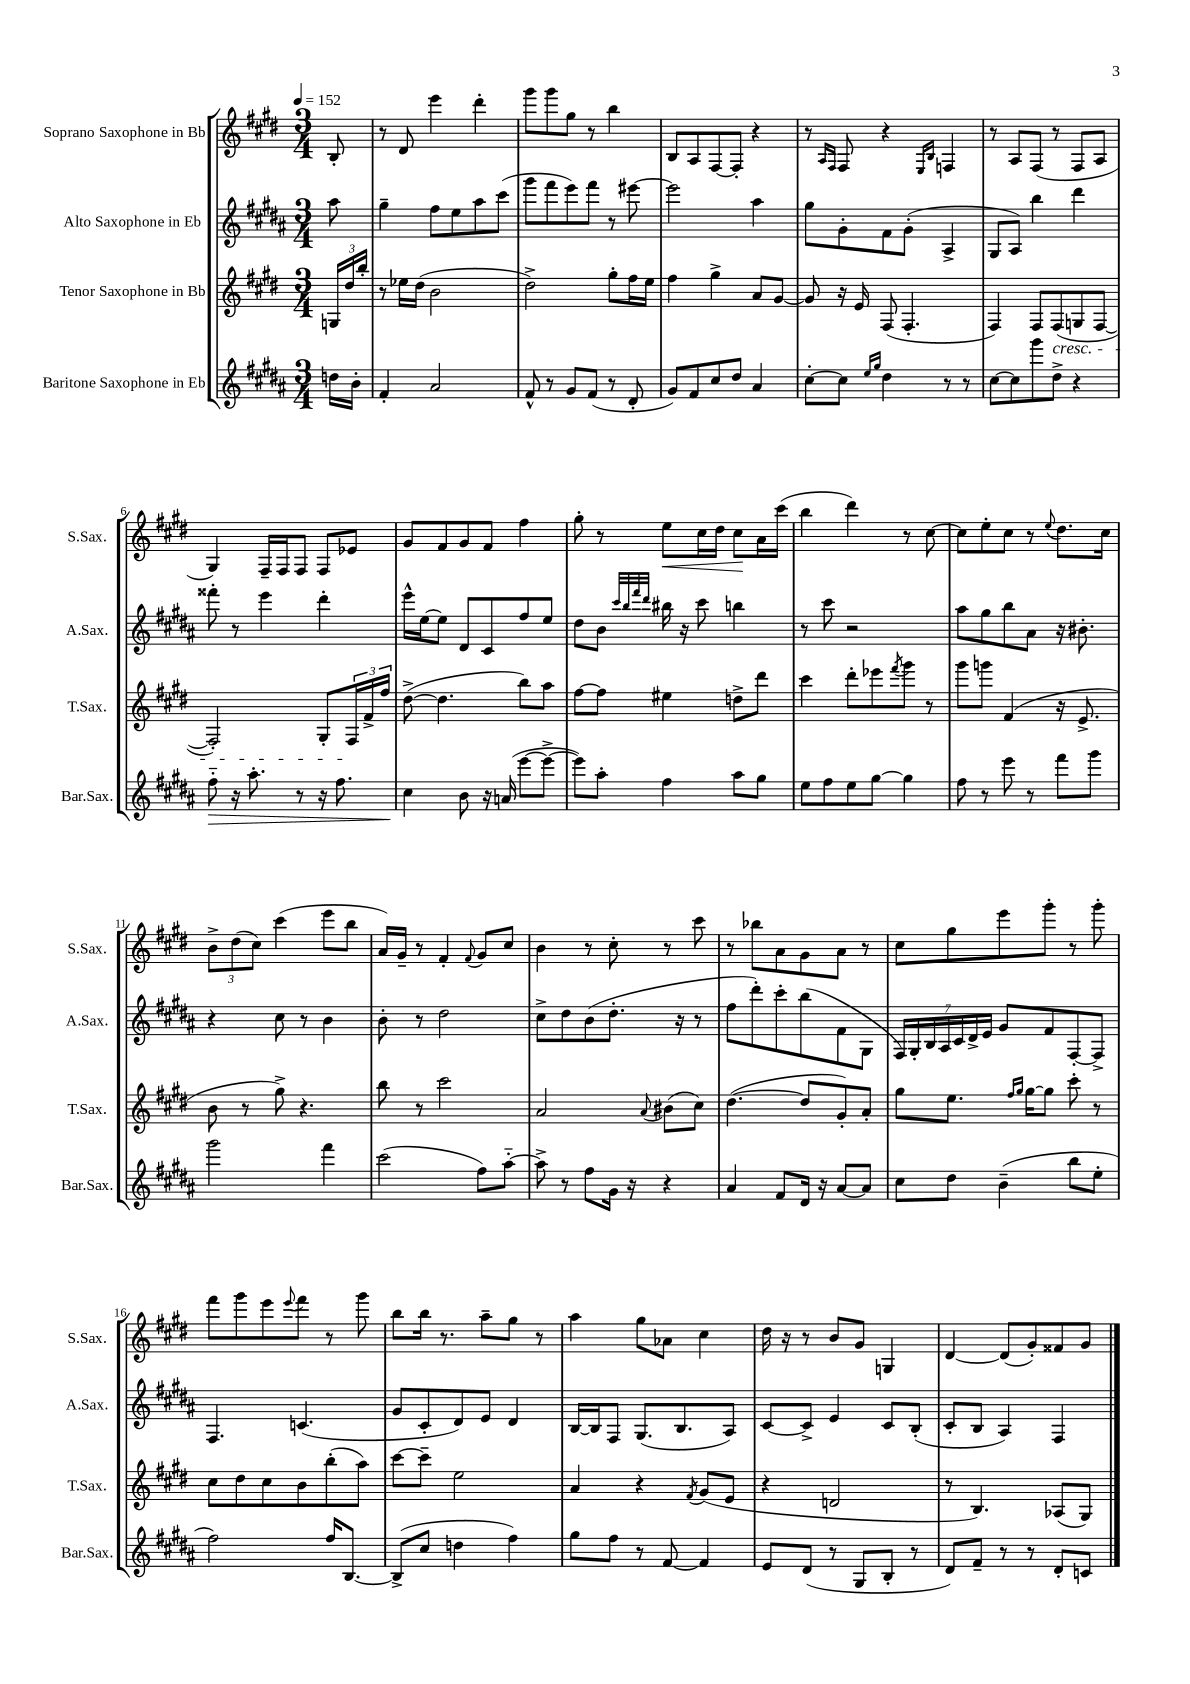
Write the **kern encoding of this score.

**kern	**dynam	**kern	**kern	**kern	**dynam
*part4	*part4	*part3	*part2	*part1	*part1
*staff4	*staff4	*staff3	*staff2	*staff1	*staff1
*I"Baritone Saxophone in Eb	*	*I"Tenor Saxophone in Bb	*I"Alto Saxophone in Eb	*I"Soprano Saxophone in Bb	*
*I'Bar.Sax.	*	*I'T.Sax.	*I'A.Sax.	*I'S.Sax.	*
*clefG2	*	*clefG2	*clefG2	*clefG2	*
*k[f#c#g#d#a#]	*	*k[f#c#g#d#]	*k[f#c#g#d#a#]	*k[f#c#g#d#]	*
*M3/4	*	*M3/4	*M3/4	*M3/4	*
*MM152	*	*MM152	*MM152	*MM152	*
=	=	=	=	=	=
16ddn\LL	.	24Gn/LL	8aa#\	8B'/	.
.	.	24dd#/	.	.	.
16b'\JJ	.	.	.	.	.
.	.	24bb'/JJ	.	.	.
=1	=1	=1	=1	=1	=1
4f#'/	.	8r	4gg#~\	8r	.
.	.	16ee-X\LL	.	8d#/	.
.	.	(16dd#\JJ	.	.	.
2a#/	.	2b\	8ff#\L	4eee\	.
.	.	.	8ee\	.	.
.	.	.	8aa#\	4ddd#'\	.
.	.	.	(8ccc#\J	.	.
=2	=2	=2	=2	=2	=2
8f#^^/	.	2dd#^\)	8ggg#\L	8ggg#\L	.
8r	.	.	8fff#\	8ggg#\	.
8g#/L	.	.	8eee\)	8gg#\J	.
(8f#/J	.	.	8fff#\J	8r	.
8r	.	8gg#'\L	8r	4bb\	.
8d#'/	.	16ff#\L	[8eee#X\	.	.
.	.	16ee\JJ	.	.	.
=3	=3	=3	=3	=3	=3
8g#/L)	.	4ff#\	2eee#\]	8B/L	.
8f#/	.	.	.	8A/	.
8cc#/	.	4gg#^\	.	[8F#/	.
8dd#/J	.	.	.	8F#'/J]	.
4a#/	.	8a/L	4aa#\	4r	.
.	.	[8g#/J	.	.	.
=4	=4	=4	=4	=4	=4
[8cc#'\L	.	8g#/]	8gg#\L	8r	.
.	.	.	.	16qqA/LL	.
.	.	.	.	16qqF#/JJ	.
8cc#\J]	.	16r	8g#'\	8F#/	.
.	.	16e/	.	.	.
16qqee/LL	.	.	.	.	.
16qqgg#/JJ	.	.	.	.	.
4dd#\	.	(8F#/	8f#\	4r	.
.	.	4.F#'/	(8g#'\J	.	.
.	.	.	.	16qqE/LL	.
.	.	.	.	16qqB/JJ	.
8r	.	.	4A#^/	4Fn/	.
8r	.	.	.	.	.
=5	=5	=5	=5	=5	=5
[8cc#\L	.	4F#/)	8G#/L	8r	.
8cc#\]	.	.	8A#/J)	8A/L	.
8ggg#\	.	8F#/L	4bb\	(8F#/J	.
!	!	!LO:TX:b:i:t=cresc.	!	!	!
8dd#^\J	.	(8F#/	.	8r	.
4r	.	8Gn/	4ddd#\	8F#/L	.
.	.	[8F#/J	.	8A/J	.
!!LO:LB:g=z
=6	=6	=6	=6	=6	=6
!	!LO:HP:b	!	!	!	!
8ff#\	>	2F#'/])	8fff##X'\	4G#/)	.
16r	.	.	8r	.	.
8.aa#'\	.	.	.	.	.
.	.	.	4eee\	16F#~/LL	.
.	.	.	.	16F#/J	.
8r	.	.	.	8F#/J	.
16r	.	8G#'/L	4ddd#'\	8F#/L	.
8.ff#\	.	.	.	.	.
.	.	24F#/L	.	8e-X/J	.
.	.	24f#^/	.	.	.
.	.	24ff#/JJ	.	.	.
=7	=7	=7	=7	=7	=7
4cc#\	.	([8dd#^\	16eee^^\LL	8g#/L	.
.	.	.	[16ee\J	.	.
.	.	4.dd#\]	8ee\J]	8f#/	.
8b\	]	.	8d#/L	8g#/	.
16r	.	.	8c#/	8f#/J	.
(16an/	.	.	.	.	.
[8eee\L	.	8bb\L)	8ff#/	4ff#\	.
8eee^\J_	.	8aa\J	8ee/J	.	.
=8	=8	=8	=8	=8	=8
8eee\L])	.	[8ff#\L	8dd#\L	8gg#'\	.
8aa#'\J	.	8ff#\J]	8b\J	8r	.
.	.	.	32qqccc#/LLL	.	.
.	.	.	32qqbb/	.	.
.	.	.	32qqfff#/	.	.
.	.	.	32qqddd#/JJJ	.	.
!	!	!	!	!	!LO:HP:b
4ff#\	.	4ee#X\	16bb#X\	8ee\L	<
.	.	.	16r	.	.
.	.	.	8ccc#\	16cc#\L	.
.	.	.	.	16dd#\JJ	.
8aa#\L	.	8ddn^\L	4bbn\	8cc#\L	.
8gg#\J	.	8ddd#\J	.	16a\L	[
.	.	.	.	(16ccc#\JJ	.
=9	=9	=9	=9	=9	=9
8ee\L	.	4ccc#\	8r	4bb\	.
8ff#\	.	.	8ccc#\	.	.
8ee\	.	8ddd#'\L	2r	4ddd#\)	.
[8gg#\J	.	8eee-X\	.	.	.
.	.	8qfff#/	.	.	.
4gg#\]	.	8ggg#\J	.	8r	.
.	.	8r	.	[8cc#\	.
=10	=10	=10	=10	=10	=10
8ff#\	.	8ggg#\L	8aa#\L	8cc#\L]	.
8r	.	8gggn\J	8gg#\	8ee'\	.
8eee\	.	(4f#/	8bb\	8cc#\J	.
8r	.	.	8a#\J	8r	.
.	.	.	.	8qqee/	.
8fff#\L	.	16r	16r	8.dd#\L	.
.	.	8.e^/	8.b#X'\	.	.
8ggg#\J	.	.	.	.	.
.	.	.	.	16cc#\Jk	.
!!LO:LB:g=z
=11	=11	=11	=11	=11	=11
2ggg#\	.	8b\	4r	12b^\L	.
.	.	.	.	(12dd#\	.
.	.	8r	.	.	.
.	.	.	.	12cc#\J)	.
.	.	8gg#^\)	8cc#\	(4ccc#\	.
.	.	4.r	8r	.	.
4fff#\	.	.	4b\	8eee\L	.
.	.	.	.	8bb\J	.
=12	=12	=12	=12	=12	=12
(2ccc#\	.	8bb\	8b'\	16a/LL)	.
.	.	.	.	16g#~/JJ	.
.	.	8r	8r	8r	.
.	.	2ccc#\	2dd#\	4f#'/	.
.	.	.	.	8qqf#/	.
8ff#\L)	.	.	.	8g#/L	.
[8aa#\J	.	.	.	8cc#/J	.
=13	=13	=13	=13	=13	=13
8aa#^\]	.	2a/	8cc#^\L	4b\	.
8r	.	.	8dd#\	.	.
8ff#\L	.	.	(8b\	8r	.
16g#\Jk	.	.	8.dd#'\J	8cc#'\	.
16r	.	.	.	.	.
.	.	8qqa/	.	.	.
4r	.	(8b#X\L	.	8r	.
.	.	.	16r	.	.
.	.	8cc#\J)	8r	8ccc#\	.
=14	=14	=14	=14	=14	=14
4a#/	.	([4.dd#\	8ff#\L	8r	.
.	.	.	8ddd#'\)	8bb-X\L	.
8f#/L	.	.	8ccc#'\	8a\	.
16d#/Jk	.	8dd#/L]	(8bb\	8g#\	.
16r	.	.	.	.	.
[8a#/L	.	8g#'/)	8f#\	8a\J	.
8a#/J]	.	8a'/J	8G#\J	8r	.
=15	=15	=15	=15	=15	=15
8cc#\L	.	8gg#\L	28F#/LL)	8cc#\L	.
.	.	.	28G#'/	.	.
.	.	.	28B/	.	.
.	.	.	28A#/	.	.
8dd#\J	.	8.ee\J	.	8gg#\	.
.	.	.	28c#/	.	.
.	.	.	28d#^/	.	.
.	.	.	28e/JJ	.	.
(4b~\	.	.	8g#/L	8eee\	.
.	.	16qqff#/LL	.	.	.
.	.	16qqgg#/JJ	.	.	.
.	.	[16gg#\KL	.	.	.
.	.	8gg#\J]	8f#/	8ggg#'\J	.
8bb\L	.	8ccc#'\	[8F#'/	8r	.
8ee'\J	.	8r	8F#^/J]	8ggg#'\	.
!!LO:LB:g=z
=16	=16	=16	=16	=16	=16
2ff#\)	.	8cc#\L	4.F#/	8fff#\L	.
.	.	8dd#\	.	8ggg#\	.
.	.	8cc#\	.	8eee\	.
.	.	.	.	8qqeee/	.
.	.	8b\	(4.cn/	8fff#\J	.
16ff#/KL	.	(8bb'\	.	8r	.
[8.B/J	.	.	.	.	.
.	.	8aa\J)	.	8ggg#\	.
=17	=17	=17	=17	=17	=17
(8B^/L]	.	[8ccc#\L	8g#/L	8bb\L	.
8cc#/J	.	8ccc#~\J]	8c#'/	16bb\Jk	.
.	.	.	.	8.r	.
4ddn\	.	2ee\	8d#/)	.	.
.	.	.	8e/J	8aa~\L	.
4ff#\)	.	.	4d#/	8gg#\J	.
.	.	.	.	8r	.
=18	=18	=18	=18	=18	=18
8gg#\L	.	4a/	[16B/LL	4aa\	.
.	.	.	16B/J]	.	.
8ff#\J	.	.	8F#/J	.	.
8r	.	4r	(8.G#/L	8gg#\L	.
[8f#/	.	.	.	8a-X\J	.
.	.	.	8.B/	.	.
.	.	8qf#/	.	.	.
4f#/]	.	(8g#/L	.	4cc#\	.
.	.	8e/J	8A#/J)	.	.
=19	=19	=19	=19	=19	=19
8e/L	.	4r	[8c#/L	16dd#\	.
.	.	.	.	16r	.
(8d#/J	.	.	8c#^/J]	8r	.
8r	.	2dn/	4e/	8b/L	.
8G#/L	.	.	.	8g#/J	.
8B'/J	.	.	8c#/L	4Gn/	.
8r	.	.	(8B'/J	.	.
=20	=20	=20	=20	=20	=20
8d#/L)	.	8r	8c#'/L	[4d#/	.
8f#~/J	.	4.B/)	8B/J	.	.
8r	.	.	4A#/)	(8d#/L]	.
8r	.	.	.	8g#'/)	.
8d#'/L	.	(8A-X/L	4F#/	8f##X/	.
8cn/J	.	8G#/J)	.	8g#/J	.
==	==	==	==	==	==
*-	*-	*-	*-	*-	*-
